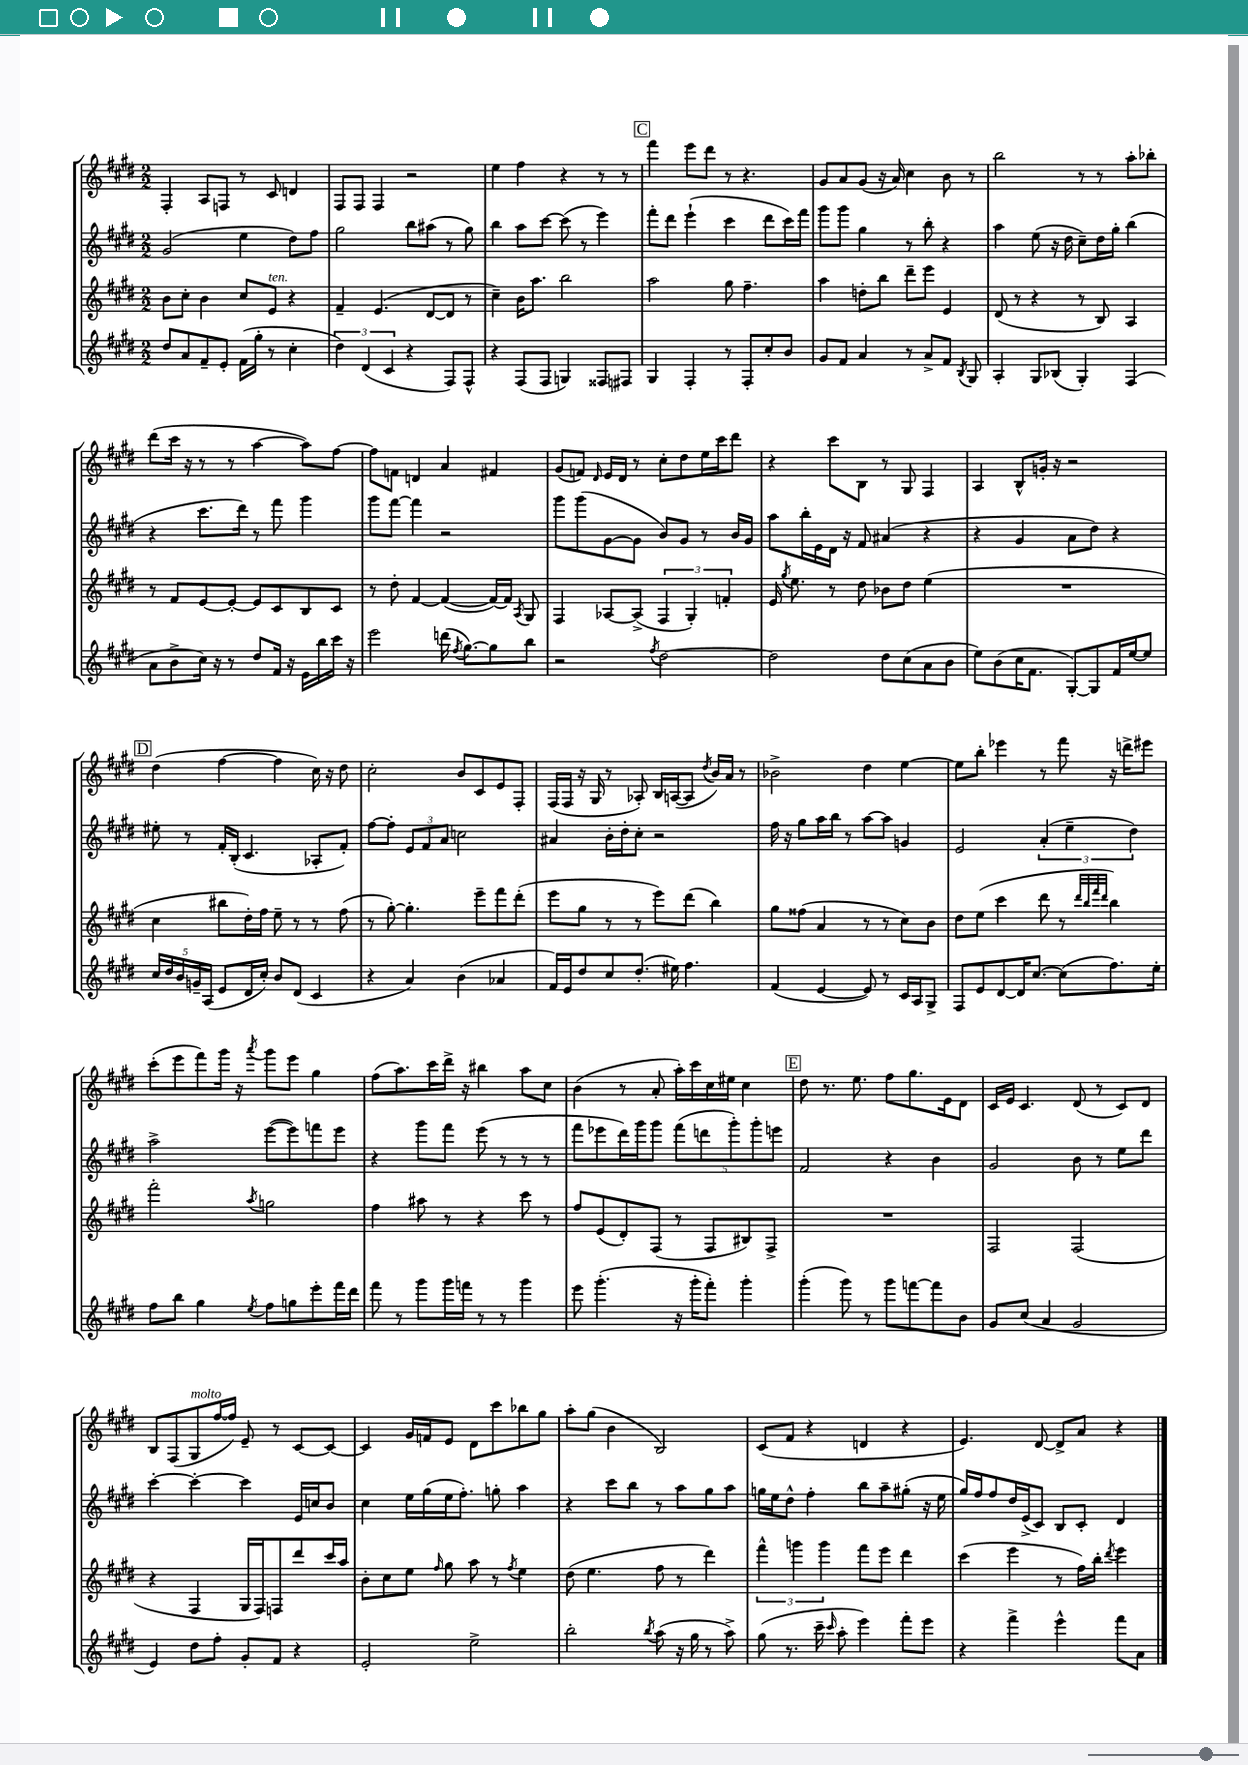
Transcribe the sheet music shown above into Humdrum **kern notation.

**kern	**kern	**kern	**kern
*staff4	*staff3	*staff2	*staff1
*clefG2	*clefG2	*clefG2	*clefG2
*k[f#c#g#d#]	*k[f#c#g#d#]	*k[f#c#g#d#]	*k[f#c#g#d#]
*M2/2	*M2/2	*M2/2	*M2/2
8dd#	8b	(2g#	4F#'
8a	8cc#'	.	.
8f#~	4b	.	8A
8e'	.	.	8F
(16f#	8cc#	4ee	8r
16gg#'	.	.	.
8r	8e	.	8c#
4cc#'	4r	8dd#)	4d
.	.	8ff#	.
=	=	=	=
6dd#)	4f#~	2gg#	8F#
.	.	.	8F#
(6d#	.	.	.
.	(4.e	.	4F#
6c#	.	.	.
4r	.	8bb	2r
.	[8d#	(8aa#	.
8F#)	8d#]	8r	.
8F#^^	8r	8gg#)	.
=	=	=	=
4r	4cc#~)	4bb	4ee
(8F#	16b	8aa	4ff#
.	8.aa	.	.
8F#	.	[8ccc#	.
4G)	2bb	(8ccc#]	4r
.	.	8r	.
8F##	.	4eee)	8r
8F#	.	.	8r
=	=	=	=
4G#	2aa	8fff#'	4fff#
.	.	8ddd#	.
4F#'	.	(4eee`	8eee
.	.	.	8ddd#
8r	8gg#	4ccc#	8r
8F#'	4.ff#~	.	4.r
8cc#'	.	8ddd#	.
8b	.	16ccc#)	.
.	.	16fff#	.
=	=	=	=
8g#	4aa	8ggg#	8g#
8f#	.	8ggg#	8a
4a	8dd'	4gg#	(8g#
.	8bb	.	16r
.	.	.	16a)
8r	8ddd#~	8r	4cc#
8a^	8eee	8bb'	.
8f#	4e	4r	8b
8qB	.	.	.
8G#	.	.	8r
=	=	=	=
4A'	(8d#	4aa	2bb
.	8r	.	.
8G#	4r	(8ee	.
(8B-	.	16r	.
.	.	16dd#	.
4G#')	8r	8cc#~)	8r
.	8B)	16dd#	8r
.	.	16gg#'	.
(4F#	4A	(4bb	8aa'
.	.	.	8bb-'
=	=	=	=
8a	8r	4r	(8ddd#
8b^	8f#	.	16ccc#
.	.	.	16r
16cc#)	[8e	8.ccc#	8r
16r	.	.	.
8r	8e'_	.	8r
.	.	16ddd#)	.
8dd#	8e]	8r	[4aa
16f#	8c#	8fff#	.
16r	.	.	.
16e	8B	4ggg#	8aa])
16bb	.	.	.
16ccc#	8c#	.	[8ff#
16r	.	.	.
=	=	=	=
2eee	8r	8ggg#	8ff#]
.	8dd#'	[8fff#	8f
.	[4f#	4fff#]	4d
(16ddd	(4f#_	2r	4a
8qff#	.	.	.
[8.gg#)	.	.	.
8gg#]	16f#_)	.	4f#
.	16f#]	.	.
.	8qA	.	.
8bb	8G#	.	.
=	=	=	=
2r	4F#	8ggg#	(8g#
.	.	(8ggg#	8f)
.	.	.	16qqd#
.	[8A-	[8g#	16e
.	.	.	16d#
.	(8A-^]	8g#]	8r
8qff#	.	.	.
[2dd#	6F#	8b)	8cc#'
.	.	8g#	8dd#
.	6G#')	.	.
.	.	8r	16ee
.	.	.	16ccc#
.	6f'	.	.
.	.	16b	8ddd#
.	.	16g#	.
=	=	=	=
2dd#]	16e	8aa	4r
.	8qgg#	.	.
.	8.ee	.	.
.	.	16bb'	.
.	.	16e	.
.	8r	16d#	8ccc#
.	.	16r	.
.	8dd#	8f#	8B
8dd#	8b-	(4a#	8r
(8cc#	8dd#	.	8G#
8a	(4ee	4r	4F#
8b	.	.	.
=	=	=	=
8ee)	1r	4r	4A
(8b	.	.	.
16cc#	.	4g#	8B^^
8.f#	.	.	.
.	.	.	16g'
.	.	.	16r
[8G#')	.	8a	2r
8G#]	.	8dd#)	.
16f#	.	4r	.
[16ee	.	.	.
8ee]	.	.	.
=	=	=	=
20cc#	4cc#	8ee#'	(4dd#
20dd#	.	.	.
20b	.	.	.
.	.	8r	.
20g~	.	.	.
(20A	.	.	.
8e	8bb#	16f#'	[4ff#
.	.	(16B'	.
16d#	16dd#')	4.c#	.
16cc#')	16ff#	.	.
8b	8ee~	.	4ff#]
(8d#	8r	.	.
4c#	8r	8A-'	16cc#)
.	.	.	16r
.	(8ff#	8f#')	8dd#
=	=	=	=
4r	8r	[8ff#	2cc#'
.	[8gg#')	8ff#']	.
4a)	4.gg#']	12e	.
.	.	12f#	.
.	.	12a	.
(4b	.	2cc	8b
.	8eee~	.	8c#
4a-	8fff#	.	8e
.	(8ddd#'	.	8F#'
=	=	=	=
16f#)	8eee	4a#	(16F#
16e	.	.	16F#
8dd#	8gg#	.	16r
.	.	.	16G#
8cc#	8r	16b'	8r
.	.	16dd#'	.
(8.dd#'	8r	8cc#'	8A-')
.	8eee)	2r	16B
16ee#)	.	.	([16A
4.ff#	(8ddd#	.	8A]
.	.	.	8qdd#
.	4bb)	.	16b)
.	.	.	16a
.	.	.	8r
=	=	=	=
(4f#	8gg#	16ff#	2b-^
.	.	16r	.
.	(8ff##	8gg#	.
[4e	4a	16aa	.
.	.	16bb	.
.	.	8r	.
8e])	8r	[8aa	4dd#
8r	8r	8aa]	.
16c#	8cc#)	4g	[4ee
16A	.	.	.
8G#^	8b	.	.
=	=	=	=
8F#	8dd#	2e	8ee]
8e	(8ee	.	8bb'
[8d#	4ccc#	.	4eee-
16d#]	.	.	.
[8.cc#	.	.	.
.	8ddd#	(6a'	8r
(8cc#]	8r	.	8fff#
.	.	6ee~	.
.	32qqddd#	.	.
.	32qqbb	.	.
.	32qqfff#	.	.
.	32qqddd#	.	.
8.ff#)	4bb)	.	16r
.	.	.	16ddd^
.	.	6dd#)	.
.	.	.	8eee#
16ee'	.	.	.
=	=	=	=
8ff#	2fff#'	2aa^	(8ccc#'
8bb	.	.	8eee
4gg#	.	.	8fff#)
.	.	.	16ggg#
.	.	.	16r
8qee	8qaa	.	8qaaa
8ff#	2gg	([8eee	8ggg#
8gg	.	8eee])	8eee
8eee'	.	8fff	4gg#
16fff#	.	8eee	.
16ddd#	.	.	.
=	=	=	=
8fff#	4ff#	4r	(8ff#
8r	.	.	8.aa)
8ggg#	8aa#	8ggg#	.
.	.	.	16ccc#
16ggg#	8r	8fff#	16ddd#^
16fff	.	.	16r
8r	4r	(8eee	4bb#
8r	.	8r	.
4ggg#	8ccc#	8r	8aa
.	8r	8r	8cc#
=	=	=	=
8eee	8ff#	8fff#	(4b
(4.ggg#'	(8e	8eee-	.
.	8d#')	16ddd#)	8r
.	.	16ggg#	.
.	(8F#	8ggg#	8a'
16r	8r	(10fff#	16aa')
16ggg#'	.	.	16ccc#
.	.	10ddd	.
8fff#')	8F#	.	16cc#
.	.	.	16ee#
.	.	10ggg#')	.
4ggg#'	8B#)	.	4cc#
.	.	10ggg#'	.
.	8F#^	.	.
.	.	10eee	.
=	=	=	=
(4ggg#'	1r	2f#	8dd#
.	.	.	8.r
8ggg#)	.	.	.
.	.	.	8.ee
8r	.	.	.
8ggg#	.	4r	8ff#
[8fff	.	.	8.gg#
8fff]	.	4b	.
.	.	.	16e
8b	.	.	8d#
=	=	=	=
8g#	2F#	2g#	16c#
.	.	.	16e
(8cc#	.	.	4.c#
4a	.	.	.
2g#	(2F#	8b	(8d#
.	.	8r	8r
.	.	8ee	8c#)
.	.	8ddd#	8d#
=	=	=	=
4e)	4r	[4ccc#'	8B
.	.	.	(8F#
8dd#	4F#	4ccc#'_	8G#
8ff#'	.	.	[16ff#
.	.	.	16ff#])
8g#'	16G#	4ccc#]	8e~
.	16F#)	.	.
8f#	8F	.	8r
4r	8ddd#	16e	[8c#
.	.	16cc	.
.	16ccc#	8b	8c#_
.	16aa	.	.
=	=	=	=
2e'	8b'	4cc#	4c#]
.	8cc#	.	.
.	8ee	16ee	16g#
.	.	(16gg#	16f
.	16qqff#	.	.
.	8gg#	16ee	8e
.	.	8.ff#')	.
2ee^	8aa	.	8d#
.	8r	8gg'	8ccc#
.	8qff#	.	.
.	4ee	4aa	8bb-
.	.	.	8gg#
=	=	=	=
2bb'	(8dd#	4r	8aa'
.	4.ee	.	(8gg#
.	.	8ccc#	4b
.	.	8bb	.
8qbb	.	.	.
(8aa	8ff#	8r	2B)
16r	8r	8aa	.
16gg#	.	.	.
8r	4ddd#)	8gg#	.
8aa^)	.	8aa	.
=	=	=	=
(8gg#	6fff#^^	16gg	(8c#
.	.	16ee	.
8.r	.	8dd#^^	8f#
.	6ggg	.	.
.	.	4ff#'	4r
16ccc#~	.	.	.
.	6ggg	.	.
16qqccc#	.	.	.
8aa'	.	.	.
4eee)	8fff#	8bb	4d
.	8eee	8aa~	.
8fff#'	4ddd#	(8gg#'	4r
8eee	.	16r	.
.	.	16ee	.
=	=	=	=
4r	(4ccc#	16gg#)	4.e)
.	.	16ff#	.
.	.	8ff#	.
4fff#^	4eee	16dd#	.
.	.	(16e^	.
.	.	8c#)	[8d#
4eee^^	8r	8B	8d#^]
.	16ff#)	8c#'	8a
.	16bb'	.	.
.	8qddd#	.	.
8fff#	4eee	4d#	4r
8a	.	.	.
==	==	==	==
*-	*-	*-	*-
